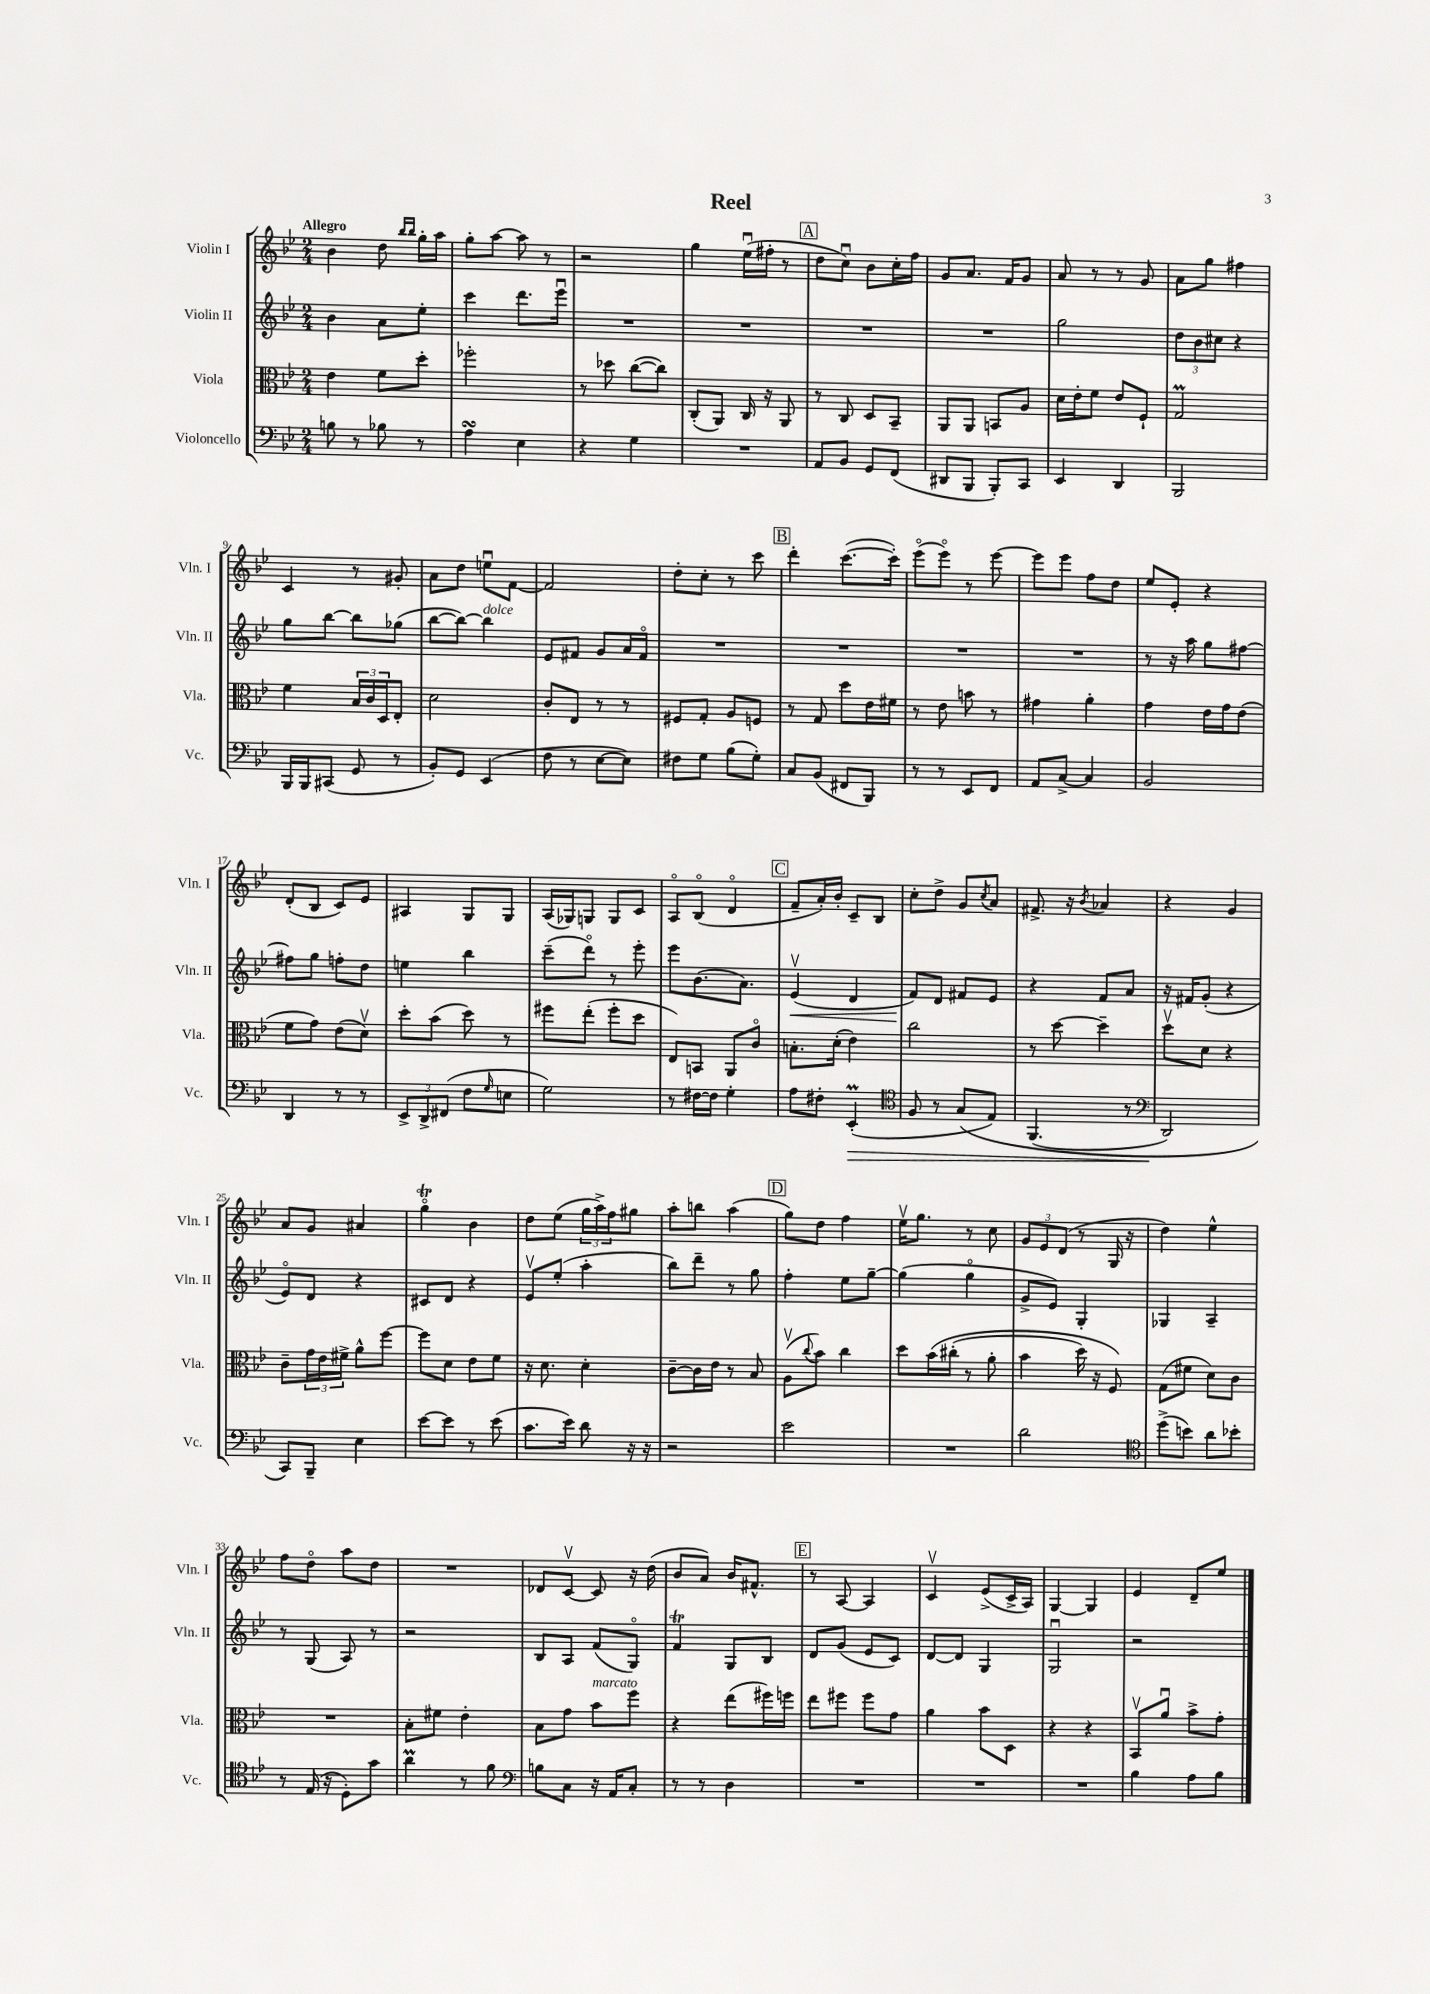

**kern	**dynam	**kern	**kern	**dynam	**kern
*part4	*part4	*part3	*part2	*part2	*part1
*staff4	*staff4	*staff3	*staff2	*staff2	*staff1
*I"Violoncello	*	*I"Viola	*I"Violin II	*	*I"Violin I
*I'Vc.	*	*I'Vla.	*I'Vln. II	*	*I'Vln. I
*clefF4	*	*clefC3	*clefG2	*	*clefG2
*k[b-e-]	*	*k[b-e-]	*k[b-e-]	*	*k[b-e-]
*M2/4	*	*M2/4	*M2/4	*	*M2/4
=1	=1	=1	=1	=1	=1
!	!	!	!	!	!LO:TX:a:B:t=Allegro
8Bn\	.	4e-\	4b-\	.	4b-\
8r	.	.	.	.	.
8B-X\	.	8f\L	8a\L	.	8dd\
.	.	.	.	.	16qqbb-/LL
.	.	.	.	.	16qqbb-/JJ
8r	.	8dd'\J	8ee-'\J	.	16gg'\LL
.	.	.	.	.	16aa\JJ
=2	=2	=2	=2	=2	=2
4AsSsS\	.	2ff-X'\	4ccc\	.	8gg'\L
.	.	.	.	.	[8aa\J
4E-\	.	.	8.ddd\L	.	8aa\]
.	.	.	.	.	8r
.	.	.	16eee-u\Jk	.	.
=3	=3	=3	=3	=3	=3
4r	.	8r	2r	.	2r
.	.	8dd-X\	.	.	.
4G\	.	([8cc\L	.	.	.
.	.	8cc\J])	.	.	.
=4	=4	=4	=4	=4	=4
2r	.	(8C'/L	2r	.	4gg\
.	.	8AA/J)	.	.	.
.	.	16C/	.	.	(16ee-u\LL
.	.	16r	.	.	16ff#X'\JJ
.	.	8AA/	.	.	8r
!!LO:REH:place=s1:t=A
=5	=5	=5	=5	=5	=5
8AA/L	.	8r	2r	.	8dd\L
8BB-/J	.	8C/	.	.	8ccu\J)
8GG/L	.	8D/L	.	.	8b-\L
(8FF/J	.	8BB-~/J	.	.	16cc'\L
.	.	.	.	.	16ff\JJ
=6	=6	=6	=6	=6	=6
8DD#X/L	.	8AA/L	2r	.	8g/L
8BBB-/J	.	8AA/J	.	.	8.a/J
8BBB-'/L)	.	8BBn/L	.	.	.
.	.	.	.	.	16f/KL
8CC/J	.	8A/J	.	.	8g/J
=7	=7	=7	=7	=7	=7
4EE-/	.	16d\LL	2gg\	.	8a/
.	.	16e-'\J	.	.	.
.	.	8f\J	.	.	8r
4DD/	.	8e-/L	.	.	8r
.	.	8F`/J	.	.	8g/
=8	=8	=8	=8	=8	=8
2BBB-/	.	2GM/	12dd\L	.	8a\L
.	.	.	12b-\	.	.
.	.	.	.	.	8gg\J
.	.	.	12cc#X\J	.	.
.	.	.	4r	.	4ff#X\
!!LO:LB:g=z
=9	=9	=9	=9	=9	=9
16BBB-/LL	.	4f\	8gg\L	.	4c/
16BBB-/J	.	.	.	.	.
(8CC#X/J	.	.	[8bb-\J	.	.
8GG/	.	24B-/LL	8bb-\L]	.	8r
.	.	24c/	.	.	.
.	.	24D/J	.	.	.
8r	.	8E-'/J	(8gg-X\J	.	8g#X'/
=10	=10	=10	=10	=10	=10
8BB-'/L)	.	2d\	[8bb-\L	.	8a\L
8GG/J	.	.	8bb-\J_)	.	8dd\J
!	!	!	!LO:TX:a:i:t=dolce	!	!
(4EE-/	.	.	4bb-\]	.	8eenu\L
.	.	.	.	.	[8f\J
=11	=11	=11	=11	=11	=11
8F\	.	8c'/L	8e-/L	.	2f/]
8r	.	8E-/J	8f#X/J	.	.
[8E-\L	.	8r	8g/L	.	.
8E-\J])	.	8r	16a/L	.	.
.	.	.	16f#/JJ	.	.
=12	=12	=12	=12	=12	=12
8F#X\L	.	8F#X/L	2r	.	8dd'\L
8G\J	.	8G'/J	.	.	8cc'\J
(8B-\L	.	8A/L	.	.	8r
8G'\J)	.	8Fn/J	.	.	8ccc\
!!LO:REH:place=s1:t=B
=13	=13	=13	=13	=13	=13
8C/L	.	8r	2r	.	4ddd'\
(8BB-/J	.	8G/	.	.	.
8FF#X/L	.	8dd\L	.	.	([8.ccc\L
8BBB-/J)	.	16e-\L	.	.	.
.	.	16f#X\JJ	.	.	16ccc'\Jk])
=14	=14	=14	=14	=14	=14
8r	.	8r	2r	.	(8eee-\L
8r	.	8e-\	.	.	8eee-\J)
8EE-/L	.	8bn\	.	.	8r
8FF/J	.	8r	.	.	[8eee-\
=15	=15	=15	=15	=15	=15
8AA/L	.	4g#X\	2r	.	8eee-\L]
[8C^/J	.	.	.	.	8eee-\J
4C/]	.	4a'\	.	.	8ff\L
.	.	.	.	.	8dd\J
=16	=16	=16	=16	=16	=16
2BB-/	.	4g\	8r	.	8ee-/L
.	.	.	16r	.	8e-'/J
.	.	.	16aa\	.	.
.	.	16e-\LL	8gg\L	.	4r
.	.	16g\J	.	.	.
.	.	(8e-\J	[8ff#X\J	.	.
!!LO:LB:g=z
=17	=17	=17	=17	=17	=17
4DD/	.	8f\L	8ff#X\L]	.	(8d'/L
.	.	8g\J)	8gg\J	.	8B-/J
8r	.	(8e-\L	8ffn'\L	.	8c/L)
8r	.	8dv\J)	8dd\J	.	8e-/J
=18	=18	=18	=18	=18	=18
12EE-^/L	.	8dd'\L	4een\	.	4A#X/
12DD^/	.	.	.	.	.
.	.	(8b-\J	.	.	.
(12FF#X/J	.	.	.	.	.
8F\L	.	8dd\)	4bb-\	.	8G/L
16qqG/	.	.	.	.	.
8En\J	.	8r	.	.	8G/J
=19	=19	=19	=19	=19	=19
2G\)	.	8ff#X\L	(8ccc~\L	.	(16A/LL
.	.	.	.	.	16G-X/J)
.	.	(8ee-'\J	8ddd\J)	.	8Gn/J
.	.	8ff#'\L	8r	.	8G/L
.	.	8dd\J	8eee-'\	.	8c/J
=20	=20	=20	=20	=20	=20
8r	.	8E-/L)	8eee-\L	.	8A/L
[16F#X\LL	.	8BBn/J	(8.b-\	.	(8B-/J
16F#\JJ]	.	.	.	.	.
4G'\	.	8AA/L	.	.	4d/
.	.	.	8.a\J)	.	.
.	.	8c/J	.	.	.
!!LO:REH:place=s1:t=C
=21	=21	=21	=21	=21	=21
!	!	!	!	!LO:HP:b	!
8A\L	.	8.Bn'\L	(4e-v/	<	8f~/L
8F#X'\J	.	.	.	.	16a'/L)
.	.	(16d'\Jk	.	.	16b-'/JJ
!	!LO:HP:b	!	!	!	!
(4EE-M'/	>	4e-\)	4d/	.	8c~/L
.	.	.	.	.	8B-/J
=22	=22	=22	=22	=22	=22
*clefC4	*	*	*	*	*
8F/	.	2cc\	8f/L)	.	8cc'\L
8r	.	.	8d/J	[	8dd^\J
(8G/L	.	.	8f#X/L	.	8g/L
.	.	.	.	.	8qcc/
8E-/J)	.	.	8e-/J	.	8a/J
=23	=23	=23	=23	=23	=23
(4.FF/	.	8r	4r	.	8.f#X^/
.	.	[8dd\	.	.	.
.	.	.	.	.	16r
.	.	.	.	.	8qb-/
.	.	4dd~\]	8f/L	.	4a-X/
8r	.	.	8a/J	.	.
=24	=24	=24	=24	=24	=24
*clefF4	*	*	*	*	*
2DD/)	.	8ddv\L	16r	.	4r
.	.	.	16f#X/KL	.	.
.	.	8d\J	(8g'/J	.	.
.	.	4r	4r	.	4g/
.	]	.	.	.	.
!!LO:LB:g=z
=25	=25	=25	=25	=25	=25
8CC/L)	.	8c~\L	8e-/L)	.	8a/L
8BBB-~/J	.	24g\L	8d/J	.	8g/J
.	.	24e-\	.	.	.
.	.	24f#X^\JJ	.	.	.
4E-\	.	8a^^\L	4r	.	4a#X/
.	.	[8ff\J	.	.	.
=26	=26	=26	=26	=26	=26
[8e-\L	.	8ff\L]	8c#X/L	.	4ggT\
8e-\J]	.	8d\J	8d/J	.	.
8r	.	8e-\L	4r	.	4b-\
(8e-\	.	8f\J	.	.	.
=27	=27	=27	=27	=27	=27
8.c\L	.	16r	8e-v/L	.	8dd\L
.	.	8.d\	.	.	.
.	.	.	(8ee-'/J	.	(8ee-\J
16e-\Jk)	.	.	.	.	.
8d\	.	4d'\	4aa'\	.	24gg\LL
.	.	.	.	.	24aa^\)
.	.	.	.	.	24ff\J
16r	.	.	.	.	8gg#X\J
16r	.	.	.	.	.
=28	=28	=28	=28	=28	=28
2r	.	[8c~\L	8bb-\L)	.	8aa'\L
.	.	16c\L]	8ddd~\J	.	8bbn\J
.	.	16e-\JJ	.	.	.
.	.	8r	8r	.	(4aa\
.	.	8B-/	8gg\	.	.
!!LO:REH:place=s1:t=D
=29	=29	=29	=29	=29	=29
2e-\	.	(8Av\L	4ff'\	.	8gg\L)
.	.	8qqcc/	.	.	.
.	.	8b-\J)	.	.	8dd\J
.	.	4cc\	8ee-\L	.	4ff\
.	.	.	[8gg~\J	.	.
=30	=30	=30	=30	=30	=30
2r	.	8dd\L	(4gg\]	.	16ee-v\KL
.	.	.	.	.	8.gg\J
.	.	(16b-\L	.	.	.
.	.	(16cc#X'\JJ	.	.	.
.	.	8r	4gg\	.	8r
.	.	8a'\	.	.	8cc\
=31	=31	=31	=31	=31	=31
2d\	.	4b-\	8g^/L	.	12g/L
.	.	.	.	.	12e-/
.	.	.	8e-/J)	.	.
.	.	.	.	.	(12d/J
.	.	16dd\)	4G'/	.	8r
.	.	16r	.	.	.
.	.	8F/)	.	.	16G/
.	.	.	.	.	16r
=32	=32	=32	=32	=32	=32
*clefC4	*	*	*	*	*
(8dd^\L	.	(8G\L	4G-X/	.	4dd\)
8bn\J)	.	8f#X\J	.	.	.
8a\L	.	8d\L)	4A~/	.	4ee-^^\
8b-X'\J	.	8c\J	.	.	.
!!LO:LB:g=z
=33	=33	=33	=33	=33	=33
8r	.	2r	8r	.	8ff\L
(16E-/	.	.	(8G/	.	8dd\J
16r	.	.	.	.	.
8D'\L)	.	.	8A/)	.	8aa\L
8g\J	.	.	8r	.	8dd\J
=34	=34	=34	=34	=34	=34
4am\	.	8B-'\L	2r	.	2r
.	.	8f#X\J	.	.	.
8r	.	4e-'\	.	.	.
8f\	.	.	.	.	.
=35	=35	=35	=35	=35	=35
*clefF4	*	*	*	*	*
8Bn\L	.	8B-\L	8B-/L	.	8d-X/L
8C\J	.	8g\J	8A/J	.	[8cv/J
!	!	!LO:TX:a:i:t=marcato	!	!	!
16r	.	8b-\L	(8f/L	.	8c/]
16AA/KL	.	.	.	.	.
8C'/J	.	8ff\J	8G/J)	.	16r
.	.	.	.	.	(16dd\
=36	=36	=36	=36	=36	=36
8r	.	4r	4fT/	.	8b-/L
8r	.	.	.	.	8a/J)
4D\	.	(8ee-\L	8G/L	.	16b-/KL
.	.	.	.	.	8.f#X^^/J
.	.	16ff#X\L)	8B-/J	.	.
.	.	16ffn\JJ	.	.	.
!!LO:REH:place=s1:t=E
=37	=37	=37	=37	=37	=37
2r	.	8ee-\L	8d/L	.	8r
.	.	8ff#X\J	(8g/J	.	[8A/
.	.	8ff#\L	8e-/L	.	4A/]
.	.	8g\J	8c/J)	.	.
=38	=38	=38	=38	=38	=38
2r	.	4a\	[8d/L	.	4cv/
.	.	.	8d/J]	.	.
.	.	8b-\L	4G/	.	(8e-^/L
.	.	8D\J	.	.	16c^/L
.	.	.	.	.	16A/JJ)
=39	=39	=39	=39	=39	=39
2r	.	4r	2Gu/	.	[4G/
.	.	4r	.	.	4G/]
=40	=40	=40	=40	=40	=40
4B-\	.	8BB-v/L	2r	.	4e-/
.	.	8au/J	.	.	.
8A\L	.	8b-^\L	.	.	8d~/L
8B-\J	.	8g'\J	.	.	8ee-/J
==	==	==	==	==	==
*-	*-	*-	*-	*-	*-
